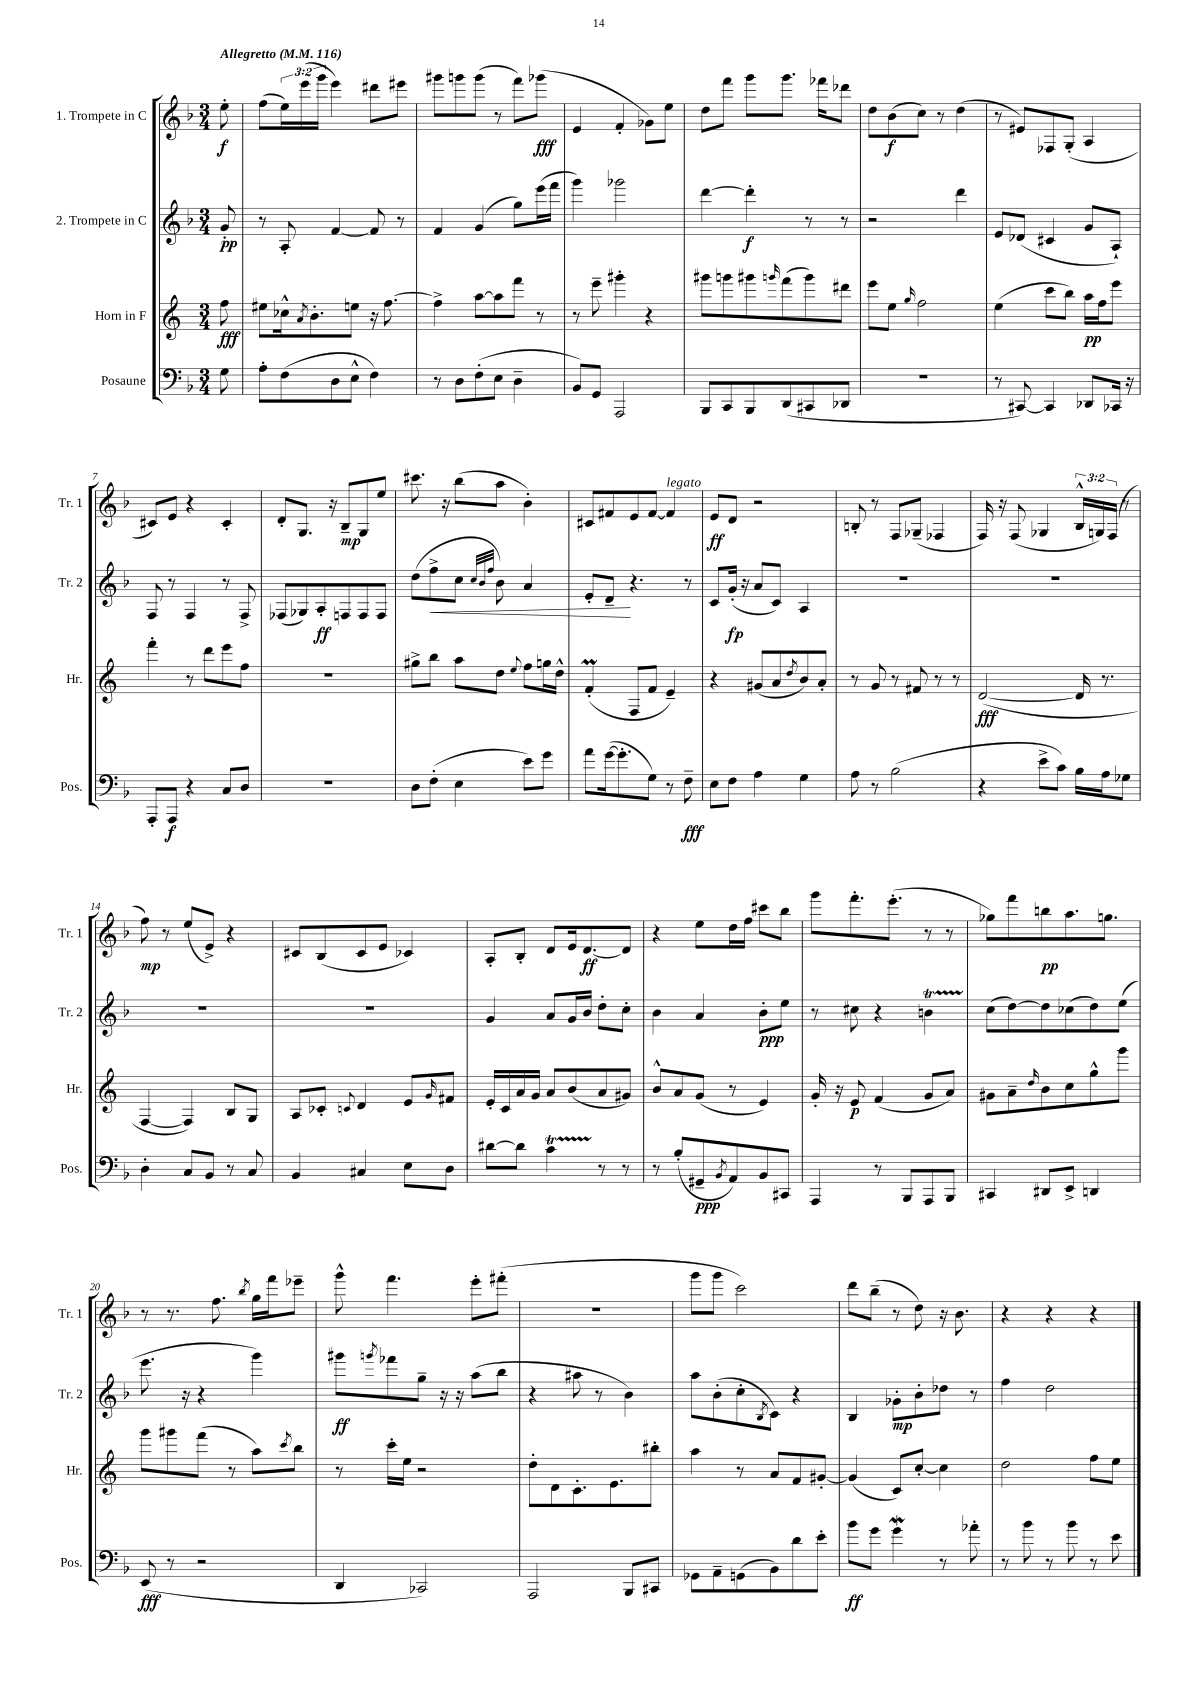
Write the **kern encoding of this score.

**kern	**dynam	**kern	**dynam	**kern	**dynam	**kern	**dynam
*part4	*part4	*part3	*part3	*part2	*part2	*part1	*part1
*staff4	*staff4	*staff3	*staff3	*staff2	*staff2	*staff1	*staff1
*I"Posaune	*	*I"Horn in F	*	*I"2. Trompete in C	*	*I"1. Trompete in C	*
*I'Pos.	*	*I'Hr.	*	*I'Tr. 2	*	*I'Tr. 1	*
*clefF4	*	*clefG2	*	*clefG2	*	*clefG2	*
*k[b-]	*	*k[]	*	*k[b-]	*	*k[b-]	*
*M3/4	*	*M3/4	*	*M3/4	*	*M3/4	*
*MM116	*	*MM116	*	*MM116	*	*MM116	*
=	=	=	=	=	=	=	=
!	!	!	!	!	!	!LO:TX:a:B:t=Allegretto	!
8G\	.	8ff\	fff	8g'/	pp	8ee'\	f
=1	=1	=1	=1	=1	=1	=1	=1
8A'\L	.	8ee#X\L	.	8r	.	(8ff\L	.
(8F\	.	16cc-X^^\k	.	8A'/	.	24ee\L)	.
.	.	.	.	.	.	(24eee\	.
.	.	8qa/	.	.	.	.	.
.	.	8.b'\	.	.	.	.	.
.	.	.	.	.	.	24ggg\JJ	.
8D\	.	.	.	[4f/	.	4eee\)	.
8E^^\J	.	8een\J	.	.	.	.	.
4F\)	.	16r	.	8f/]	.	8ddd#X\L	.
.	.	[8.ff\	.	.	.	.	.
.	.	.	.	8r	.	8eee#X\J	.
=2	=2	=2	=2	=2	=2	=2	=2
8r	.	4ff^\]	.	4f/	.	8ggg#X\L	.
8D\L	.	.	.	.	.	8gggn\	.
(8F'\	.	[8aa\L	.	(4g/	.	(8ggg\J	.
8E\J	.	8aa\]	.	.	.	8r	.
4D~\	.	8fff\J	.	8gg\L)	.	8fff\L)	.
.	.	8r	.	(16eee\L	.	(8ggg-X\J	fff
.	.	.	.	16fff\JJ	.	.	.
=3	=3	=3	=3	=3	=3	=3	=3
8BB-/L)	.	8r	.	4ggg\)	.	4e/	.
8GG/J	.	8eee~\	.	.	.	.	.
2AAA/	.	4ggg#X'\	.	2ggg-X\	.	4f'/	.
.	.	4r	.	.	.	8g-X\L)	.
.	.	.	.	.	.	8ee\J	.
=4	=4	=4	=4	=4	=4	=4	=4
8BBB-/L	.	8ggg#X\L	.	[4ddd\	.	8dd\L	.
8CC/	.	8gggn\	.	.	.	8fff\J	.
8BBB-/	.	8ggg#X\	.	4ddd'\]	f	8ggg\L	.
.	.	16qqgggn/	.	.	.	.	.
(8DD/	.	(8fff\	.	.	.	8.ggg\J	.
8CC#X/	.	8ggg\)	.	8r	.	.	.
.	.	.	.	.	.	16fff-X\KL	.
8DD-X/J	.	8ddd#X\J	.	8r	.	8ddd-X\J	.
=5	=5	=5	=5	=5	=5	=5	=5
2.r	.	8eee\L	.	2r	.	8dd\L	.
.	.	8ee\J	.	.	.	(8b-\	f
.	.	16qqgg/	.	.	.	.	.
.	.	2ff\	.	.	.	8cc\J)	.
.	.	.	.	.	.	8r	.
.	.	.	.	4ddd\	.	(4dd\	.
=6	=6	=6	=6	=6	=6	=6	=6
8r	.	(4ee\	.	8e/L	.	8r	.
[8CC#X/)	.	.	.	(8d-X/J	.	8e#X/L)	.
4CC#/]	.	8ccc\L	.	4c#X/	.	8F-X/	.
.	.	8bb\J)	.	.	.	(8G'/J	.
8DD-X/L	.	16aa\LL	pp	8g/L	.	4A/	.
.	.	16ff\J	.	.	.	.	.
16CC-X/Jk	.	8eee\J	.	8A`/J)	.	.	.
16r	.	.	.	.	.	.	.
!!LO:LB:g=z
=7	=7	=7	=7	=7	=7	=7	=7
8AAA'/L	.	4fff'\	.	8F/	.	8c#X/L)	.
8AAA/J	f	.	.	8r	.	8e/J	.
4r	.	8r	.	4F/	.	4r	.
.	.	8ddd\L	.	.	.	.	.
8C/L	.	8eee\	.	8r	.	4c#'/	.
8D/J	.	8ff\J	.	8F^/	.	.	.
=8	=8	=8	=8	=8	=8	=8	=8
2.r	.	2.r	.	(8F-X/L	.	8d'/L	.
.	.	.	.	8G-X/)	.	8.G/J	.
.	.	.	.	8A'/	ff	.	.
.	.	.	.	.	.	16r	.
.	.	.	.	8Fn/	.	8B-~/L	mp
.	.	.	.	8F/	.	8G/	.
.	.	.	.	8F/J	.	8ee/J	.
=9	=9	=9	=9	=9	=9	=9	=9
8D\L	.	8gg#X^\L	.	(8dd\L	.	8.ccc#X\	.
!	!	!	!	!	!LO:HP:b	!	!
(8F'\J	.	8bb\J	.	8ff^\	<	.	.
.	.	.	.	.	.	16r	.
4E\	.	8aa\L	.	8cc\J	.	(8bb-\L	.
.	.	.	.	32qqcc/LLL	.	.	.
.	.	.	.	32qqb-/	.	.	.
.	.	.	.	32qqff/JJJ	.	.	.
.	.	8dd\J	.	8b-\)	.	8aa\J	.
.	.	8qqee/	.	.	.	.	.
8e\L)	.	8ff\L	.	4a/	.	4b-'\)	.
8g\J	.	16ggn\L	.	.	.	.	.
.	.	16dd^^\JJ	.	.	.	.	.
=10	=10	=10	=10	=10	=10	=10	=10
8a\L	.	(4fM'/	.	8e'/L	.	8c#X/L	.
([16g\k	.	.	.	8d~/J	.	8f#X/	.
8.g'\]	.	.	.	.	.	.	.
.	.	8F/L	.	4.r	[	8e/	.
8G\J)	.	8f/J	.	.	.	[8f#/J	.
!	!	!	!	!	!	!LO:TX:a:i:t=legato	!
8r	.	4e~/)	.	.	.	4f#/]	.
8F~\	fff	.	.	8r	.	.	.
=11	=11	=11	=11	=11	=11	=11	=11
8E\L	.	4r	.	8c/L	.	8e/L	ff
8F\J	.	.	.	(16g'/Jk	fp	8d/J	.
.	.	.	.	16r	.	.	.
4A\	.	(8g#X/L	.	8a/L	.	2r	.
.	.	8a/	.	8c/J)	.	.	.
.	.	8qdd/	.	.	.	.	.
4G\	.	8b/)	.	4A/	.	.	.
.	.	8a'/J	.	.	.	.	.
=12	=12	=12	=12	=12	=12	=12	=12
8A\	.	8r	.	2.r	.	8Bn'/	.
8r	.	8g/	.	.	.	8r	.
(2B-\	.	8r	.	.	.	8F/L	.
.	.	8f#X/	.	.	.	(8G-X~/J	.
.	.	8r	.	.	.	4F-X/	.
.	.	8r	.	.	.	.	.
=13	=13	=13	=13	=13	=13	=13	=13
4r	.	([2d/	fff	2.r	.	16F/)	.
.	.	.	.	.	.	16r	.
.	.	.	.	.	.	(8F/	.
8e^\L	.	.	.	.	.	4G-X/	.
8c\J)	.	.	.	.	.	.	.
16B-\LL	.	16d/]	.	.	.	24B-^^/LL	.
.	.	.	.	.	.	24Gn/)	.
16A\J	.	8.r	.	.	.	.	.
.	.	.	.	.	.	(24F/JJ	.
8G-X\J	.	.	.	.	.	8r	.
!!LO:LB:g=z
=14	=14	=14	=14	=14	=14	=14	=14
4D'\	.	[4F/	.	2.r	.	8ff\)	mp
.	.	.	.	.	.	8r	.
8C/L	.	4F/])	.	.	.	(8ee/L	.
8BB-/J	.	.	.	.	.	8e^/J)	.
8r	.	8B/L	.	.	.	4r	.
8C/	.	8G/J	.	.	.	.	.
=15	=15	=15	=15	=15	=15	=15	=15
4BB-/	.	8A/L	.	2.r	.	8c#X/L	.
.	.	8c-X'/J	.	.	.	(8B-/	.
.	.	8qqcn/	.	.	.	.	.
4C#X/	.	4d/	.	.	.	8c#/	.
.	.	.	.	.	.	8e/J	.
8E\L	.	8e/L	.	.	.	4c-X/)	.
.	.	16qqg/	.	.	.	.	.
8D\J	.	8f#X/J	.	.	.	.	.
=16	=16	=16	=16	=16	=16	=16	=16
[8d#X\L	.	16e'/LL	.	4g/	.	8A'/L	.
.	.	16c/	.	.	.	.	.
8d#\J]	.	16a/	.	.	.	8B-'/J	.
.	.	16g/JJ	.	.	.	.	.
4cT\	.	8a/L	.	8a/L	.	8d/L	.
.	.	(8b/	.	16g/L	.	16e/k	.
.	.	.	.	16b-/JJ	.	[8.d/	ff
8r	.	8a/	.	8dd'\L	.	.	.
8r	.	8g#X/J)	.	8cc'\J	.	8d/J]	.
=17	=17	=17	=17	=17	=17	=17	=17
8r	.	8b^^/L	.	4b-\	.	4r	.
(8B-'/L	.	8a/	.	.	.	.	.
8GG#X~/	ppp	(8g/J	.	4a/	.	8ee\L	.
8qBB-/	.	.	.	.	.	.	.
8AA/)	.	8r	.	.	.	16dd\L	.
.	.	.	.	.	.	16ff\JJ	.
8BB-/	.	4e/)	.	8b-'\L	ppp	8ccc#X\L	.
8CC#X/J	.	.	.	8ee\J	.	8bb-\J	.
=18	=18	=18	=18	=18	=18	=18	=18
4AAA/	.	16g'/	.	8r	.	8ggg\L	.
.	.	16r	.	.	.	.	.
.	.	8e/	p	8cc#X\	.	8.fff'\	.
8r	.	(4f/	.	4r	.	.	.
.	.	.	.	.	.	(8.eee'\J	.
8BBB-/L	.	.	.	.	.	.	.
8AAA/	.	8g/L	.	4bnt\	.	8r	.
8BBB-/J	.	8a/J)	.	.	.	8r	.
=19	=19	=19	=19	=19	=19	=19	=19
4CC#X/	.	8g#X\L	.	(8cc\L	.	8gg-X\L)	.
.	.	8a~\	.	[8dd\)	.	8fff\	.
.	.	16qqdd/	.	.	.	.	.
8DD#X/L	.	8b\	.	8dd\]	.	8bbn\	pp
8EE^/J	.	8cc\	.	(8cc-X\	.	8.aa\	.
4DDn/	.	8gg^^\	.	8dd\)	.	.	.
.	.	.	.	.	.	8.ggn\J	.
.	.	8ggg\J	.	(8ee\J	.	.	.
!!LO:LB:g=z
=20	=20	=20	=20	=20	=20	=20	=20
(8EE/	fff	8ggg\L	.	8.eee\	.	8r	.
8r	.	8ggg#X\	.	.	.	8.r	.
.	.	.	.	16r	.	.	.
2r	.	(8fff\J	.	4r	.	.	.
.	.	.	.	.	.	8.ff\	.
.	.	8r	.	.	.	.	.
.	.	.	.	.	.	8qbb-/	.
.	.	8aa\L)	.	4ggg\)	.	16gg\LL	.
.	.	.	.	.	.	16fff\J	.
.	.	8qccc/	.	.	.	.	.
.	.	8bb\J	.	.	.	8eee-X~\J	.
=21	=21	=21	=21	=21	=21	=21	=21
4DD/	.	8r	.	8ggg#X\L	ff	8ggg^^\	.
.	.	.	.	8qgggn/	.	.	.
.	.	16ccc'\LL	.	8fff-X\	.	4.fff\	.
.	.	16ee\JJ	.	.	.	.	.
2CC-X/)	.	2r	.	8gg~\J	.	.	.
.	.	.	.	16r	.	.	.
.	.	.	.	16r	.	.	.
.	.	.	.	(8aa\L	.	8eee'\L	.
.	.	.	.	8bb-\J	.	(8fff#X'\J	.
=22	=22	=22	=22	=22	=22	=22	=22
2AAA/	.	8dd'\L	.	4r	.	2.r	.
.	.	8d\	.	.	.	.	.
.	.	8.c'\	.	8aa#X\	.	.	.
.	.	.	.	8r	.	.	.
.	.	8.e\	.	.	.	.	.
8BBB-/L	.	.	.	4b-\)	.	.	.
8CC#X/J	.	8bb#X'\J	.	.	.	.	.
=23	=23	=23	=23	=23	=23	=23	=23
8GG-X\L	.	4aa\	.	8aa\L	.	8ggg\L	.
8AA~\	.	.	.	(8b-'\	.	8ggg\J	.
(8GGn\	.	8r	.	8cc'\	.	2ccc\)	.
.	.	.	.	8qB-/	.	.	.
8BB-\)	.	8a/L	.	8c\J)	.	.	.
8d\	.	8f/	.	4r	.	.	.
8e'\J	.	[8g#X'/J	.	.	.	.	.
=24	=24	=24	=24	=24	=24	=24	=24
8b-\L	ff	(4g#/]	.	4B-/	.	8ddd\L	.
8g\J	.	.	.	.	.	(8bb-~\J	.
4gW\	.	8c/L)	.	8g-X'\L	mp	8r	.
.	.	[8cc'/J	.	8b-'\	.	8dd\)	.
8r	.	4cc\]	.	8dd-X\J	.	16r	.
.	.	.	.	.	.	8.b-\	.
8a-X'\	.	.	.	8r	.	.	.
=25	=25	=25	=25	=25	=25	=25	=25
8r	.	2dd\	.	4ff\	.	4r	.
8b-\	.	.	.	.	.	.	.
8r	.	.	.	2dd\	.	4r	.
8b-\	.	.	.	.	.	.	.
8r	.	8ff\L	.	.	.	4r	.
8e\	.	8ee\J	.	.	.	.	.
==	==	==	==	==	==	==	==
*-	*-	*-	*-	*-	*-	*-	*-
